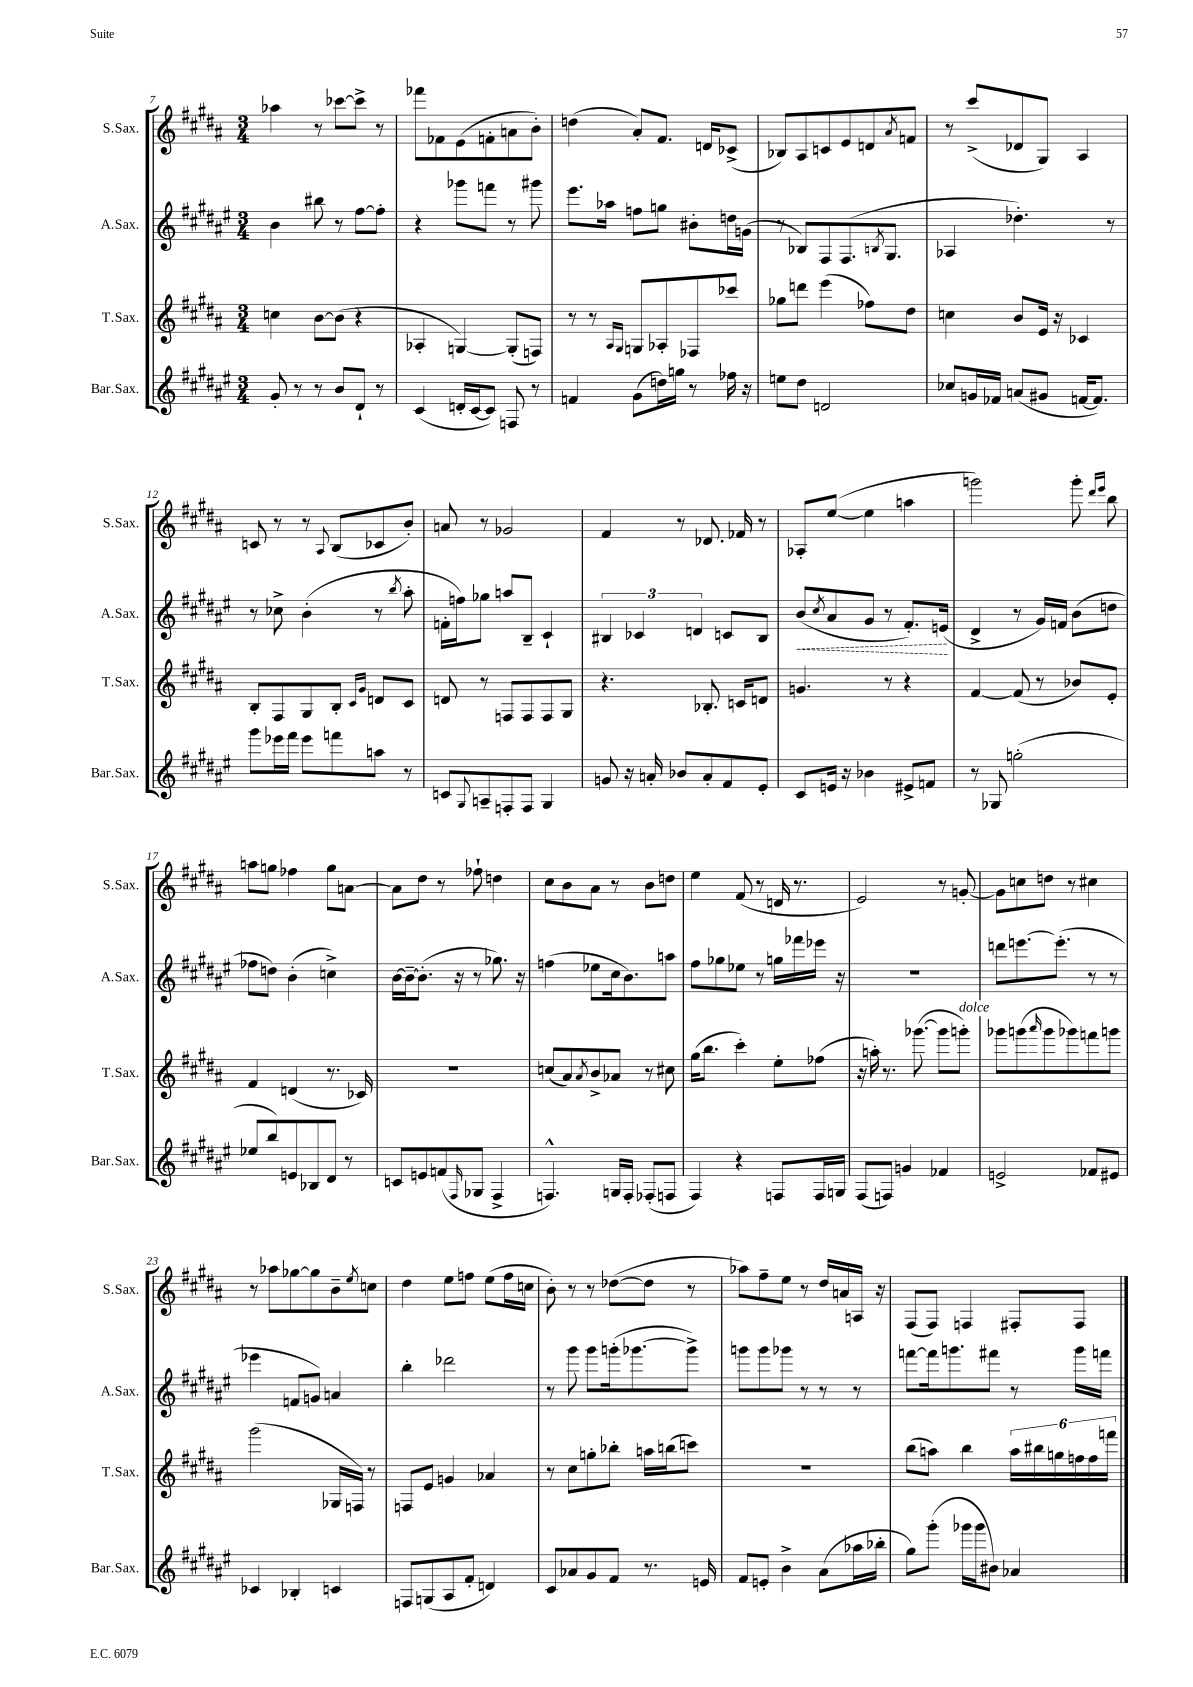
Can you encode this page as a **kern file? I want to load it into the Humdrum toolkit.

**kern	**kern	**kern	**dynam	**kern
*part4	*part3	*part2	*part2	*part1
*staff4	*staff3	*staff2	*staff2	*staff1
*I"Bar.Sax.	*I"T.Sax.	*I"A.Sax.	*	*I"S.Sax.
*I'Bar.Sax.	*I'T.Sax.	*I'A.Sax.	*	*I'S.Sax.
*clefG2	*clefG2	*clefG2	*	*clefG2
*k[f#c#g#d#a#e#]	*k[f#c#g#d#a#]	*k[f#c#g#d#a#e#]	*	*k[f#c#g#d#a#]
*M3/4	*M3/4	*M3/4	*	*M3/4
=7	=7	=7	=7	=7
8g#'/	4ccn\	4b\	.	4aa-X\
8r	.	.	.	.
8r	[8b\L	8bb#X\	.	8r
8b/L	(8b\J]	8r	.	[8ccc-X\L
8d#`/J	4r	[8ff#\L	.	8ccc-^\J]
8r	.	8ff#'\J]	.	8r
=8	=8	=8	=8	=8
(4c#/	4A-X'/	4r	.	8fff-X\L
.	.	.	.	8f-X\
16dn'/LL	[4Gn/)	8ggg-X\L	.	(8e\
[16c#/J	.	.	.	.
8c#/J])	.	8fffn\J	.	8fn'\
8Fn/	(8G'/L]	8r	.	8an\
8r	8Fn/J)	8ggg#X\	.	8b'\J)
=9	=9	=9	=9	=9
4fn/	8r	8.eee#\L	.	(4ddn\
.	8r	.	.	.
.	.	16aa-X\Jk	.	.
.	16qqA#/LL	.	.	.
.	16qqG#/JJ	.	.	.
(8g#\L	8Gn/L	8ffn\L	.	8a#'/L)
16ddn\L)	8A-X'/	8ggn\J	.	8.f#/J
16ggn\JJ	.	.	.	.
8r	8F-X/	8b#X'\L	.	.
.	.	.	.	16dn/KL
16ff-X\	8ccc-X/J	16ddn\L	.	(8c-X^/J
16r	.	(16gn\JJ	.	.
=10	=10	=10	=10	=10
8een\L	8gg-X\L	8r	.	8B-X/L)
8dd#\J	8dddn\J	8B-X/L)	.	8A#/
2dn/	(4eee\	8F#/	.	8cn/
.	.	(8.F#/	.	8e/
.	8ff-X\L)	.	.	8dn/
.	.	8qBn/	.	.
.	.	8.G#/J	.	.
.	.	.	.	8qa#/
.	8dd#\J	.	.	8fn/J
=11	=11	=11	=11	=11
8cc-X/L	4ccn\	4A-X/	.	8r
16gn/L	.	.	.	(8ccc#^/L
16f-X/JJ	.	.	.	.
(8an/L	8b/L	4.dd-X'\)	.	8d-X/
8g#X/J	16e/Jk	.	.	8G#/J)
.	16r	.	.	.
[16fn/KL	4c-X/	.	.	4A#/
8.f/J])	.	.	.	.
.	.	8r	.	.
!!LO:LB:g=z
=12	=12	=12	=12	=12
8ggg#\L	8B'/L	8r	.	8cn/
16eee-X\L	8F#/	8cc-X^\	.	8r
16fff#\JJ	.	.	.	.
8eee-\L	8G#/	(4b'\	.	8r
.	.	.	.	8qqA#/
8fffn\	8B'/J	.	.	(8B/L
.	16qqc#/LL	.	.	.
.	16qqg#/JJ	.	.	.
8aan\J	8dn/L	8r	.	8c-X/
.	.	8qbb/	.	.
8r	8c#/J	8aa#'\	.	8b'/J)
=13	=13	=13	=13	=13
8cn/L	8dn/	16fn'\LL	.	8an/
.	.	16ffn\J)	.	.
8qqG#/	.	.	.	.
8An~/	8r	8gg-X\J	.	8r
8Fn'/	8Fn/L	8aan/L	.	2g-X/
8F/J	8F/	8B~/J	.	.
4G#/	8F/	4c#`/	.	.
.	8G#/J	.	.	.
=14	=14	=14	=14	=14
8gn/	4.r	6B#X/	.	4f#/
16r	.	.	.	.
.	.	6c-X/	.	.
16an'/	.	.	.	.
8b-X/L	.	.	.	8r
.	.	6dn/	.	.
8a'/	8.B-X'/	.	.	8.d-X/
8f#/	.	8cn/L	.	.
.	16cn/KL	.	.	16f-X/
8e#'/J	8dn/J	8B#/J	.	8r
=15	=15	=15	=15	=15
!	!	!	!LO:HP:b	!
8c#/L	4.gn/	(8b/L	<	8A-X'/L
.	.	8qcc#/	.	.
16en/Jk	.	8a#/	.	([8ee/J
16r	.	.	.	.
4b-X\	.	8g#/J	.	4ee\]
.	8r	8r	.	.
8e#X^/L	4r	8.f#'/L)	.	4aan\
8fn/J	.	.	.	.
.	.	(16en/Jk	.	.
.	.	.	[	.
=16	=16	=16	=16	=16
8r	[4f#/	4d#^/	.	2gggn\)
8G-X/	.	.	.	.
(2ggn'\	(8f#/]	8r	.	.
.	8r	16g#/LL)	.	.
.	.	16fn/JJ	.	.
.	8b-X/L)	(8b\L	.	8ggg'\
.	.	.	.	16qqddd#/LL
.	.	.	.	16qqeee/JJ
.	8e'/J	8ddn\J	.	8bb\
!!LO:LB:g=z
=17	=17	=17	=17	=17
8ee-X/L	4f#/	8ff-X\L	.	8aan\L
8bb/)	.	8ddn\J)	.	8ggn\J
8en/	(4dn/	(4b'\	.	4ff-X\
8B-X/	.	.	.	.
8d#/J	8.r	4ccn^\)	.	8gg\L
8r	.	.	.	[8an\J
.	16c-X/)	.	.	.
=18	=18	=18	=18	=18
8cn/L	2.r	[16b\LL	.	8a\L]
.	.	16b~\J_	.	.
8en/	.	(8.b'\J]	.	8dd#\J
(8fn/	.	.	.	8r
.	.	16r	.	.
16qqF#/	.	.	.	.
8G-X/J	.	8r	.	8ff-X`\
4F#^/	.	8.gg-X\)	.	4ddn\
.	.	16r	.	.
=19	=19	=19	=19	=19
4.Fn^^/)	(8ccn/L	(4ffn\	.	8cc#\L
.	8a#/)	.	.	8b\
.	8qa#/	.	.	.
.	8b^/	8ee-X\L	.	8a#\J
16Gn/LL	8a-X/J	16cc#\k	.	8r
16F'/JJ	.	8.b\)	.	.
(8F-X'/L	8r	.	.	8b\L
8Fn/J	8cc#X\	8aan\J	.	8ddn\J
=20	=20	=20	=20	=20
4F#/)	(16gg#\KL	8ff#\L	.	4ee\
.	8.bb\J	.	.	.
.	.	8gg-X\	.	.
4r	4ccc#'\)	8ee-X\J	.	(8f#/
.	.	8r	.	8r
8Fn/L	8ee'\L	16ggn\LL	.	16dn/
.	.	16fff-X\	.	8.r
16F/L	(8ff-X\J	16eee-X\JJ	.	.
16Gn/JJ	.	16r	.	.
=21	=21	=21	=21	=21
(8F#/L	16r	2.r	.	2e/)
.	16aan'\)	.	.	.
8Fn/J)	8.r	.	.	.
4gn/	.	.	.	.
.	([8.ggg-X\	.	.	.
4f-X/	8ggg-\L]	.	.	8r
!	!LO:TX:a:i:t=dolce	!	!	!
.	8gggn'\J)	.	.	[8gn'/
=22	=22	=22	=22	=22
2en^/	8ggg-X\L	8dddn\L	.	8g\L]
.	(8gggn\	[8.eeen\	.	8ccn\
.	16qqaaa#/	.	.	.
.	8ggg\	.	.	8ddn\J
.	.	(8.eee'\J]	.	.
.	8ggg-X\)	.	.	8r
8f-X/L	8fffn\	8r	.	4cc#X\
8e#X/J	8gggn\J	8r	.	.
!!LO:LB:g=z
=23	=23	=23	=23	=23
4c-X/	(2ggg#\	4eee-X\	.	8r
.	.	.	.	8aa-X\L
4B-X'/	.	8fn/L	.	[8gg-X\
.	.	8gn/J)	.	8gg-\]
4cn/	16G-X/LL	4an/	.	8b~\
.	16Fn/JJ)	.	.	.
.	.	.	.	8qee/
.	8r	.	.	8ccn\J
=24	=24	=24	=24	=24
8Fn/L	8Fn/L	4bb'\	.	4dd#\
(8Gn/	8e/J	.	.	.
8A#/	4gn/	2ddd-X\	.	8ee\L
8f#'/J	.	.	.	8ffn\J
4dn/)	4a-X/	.	.	(8ee\L
.	.	.	.	16ff\L
.	.	.	.	16ccn\JJ
=25	=25	=25	=25	=25
8c#/L	8r	8r	.	8b'\)
8a-X/	8cc#\L	8ggg#\	.	8r
8g#/	8ggn'\	8ggg#\L	.	8r
8f#/J	8bb-X'\J	(16gggn'\k	.	([8dd-X\L
.	.	[8.ggg-X\	.	.
8.r	16aan\LL	.	.	8dd-\J]
.	(16bbn\J	.	.	.
.	8cccn\J)	8ggg-^\J])	.	8r
16en/	.	.	.	.
=26	=26	=26	=26	=26
8f#/L	2.r	8gggn\L	.	8aa-X\L)
8en'/J	.	8ggg\	.	8ff#~\
4b^\	.	8ggg-X\J	.	8ee\J
.	.	8r	.	8r
(8a#\L	.	8r	.	16dd#/LL
.	.	.	.	16an/
16aa-X\L	.	8r	.	16An/JJ
16bb-X'\JJ	.	.	.	16r
=27	=27	=27	=27	=27
8gg#\L)	(8bb\L	[8fffn\L	.	(8F#/L
(8ggg#'\J	8aan\J)	16fff\k]	.	8F#/J)
.	.	8.gggn\	.	.
16ggg-X\LL	4bb\	.	.	4Fn/
16ggg-\J	.	.	.	.
8b#X\J)	.	8fff#X\J	.	.
4a-X/	24aa\LL	8r	.	8F#X'/L
.	24bb#X\	.	.	.
.	24ggn\	.	.	.
.	24ffn\	16ggg\LL	.	8F#/J
.	24ff\	.	.	.
.	.	16fffn\JJ	.	.
.	24fffn\JJ	.	.	.
==	==	==	==	==
*-	*-	*-	*-	*-
